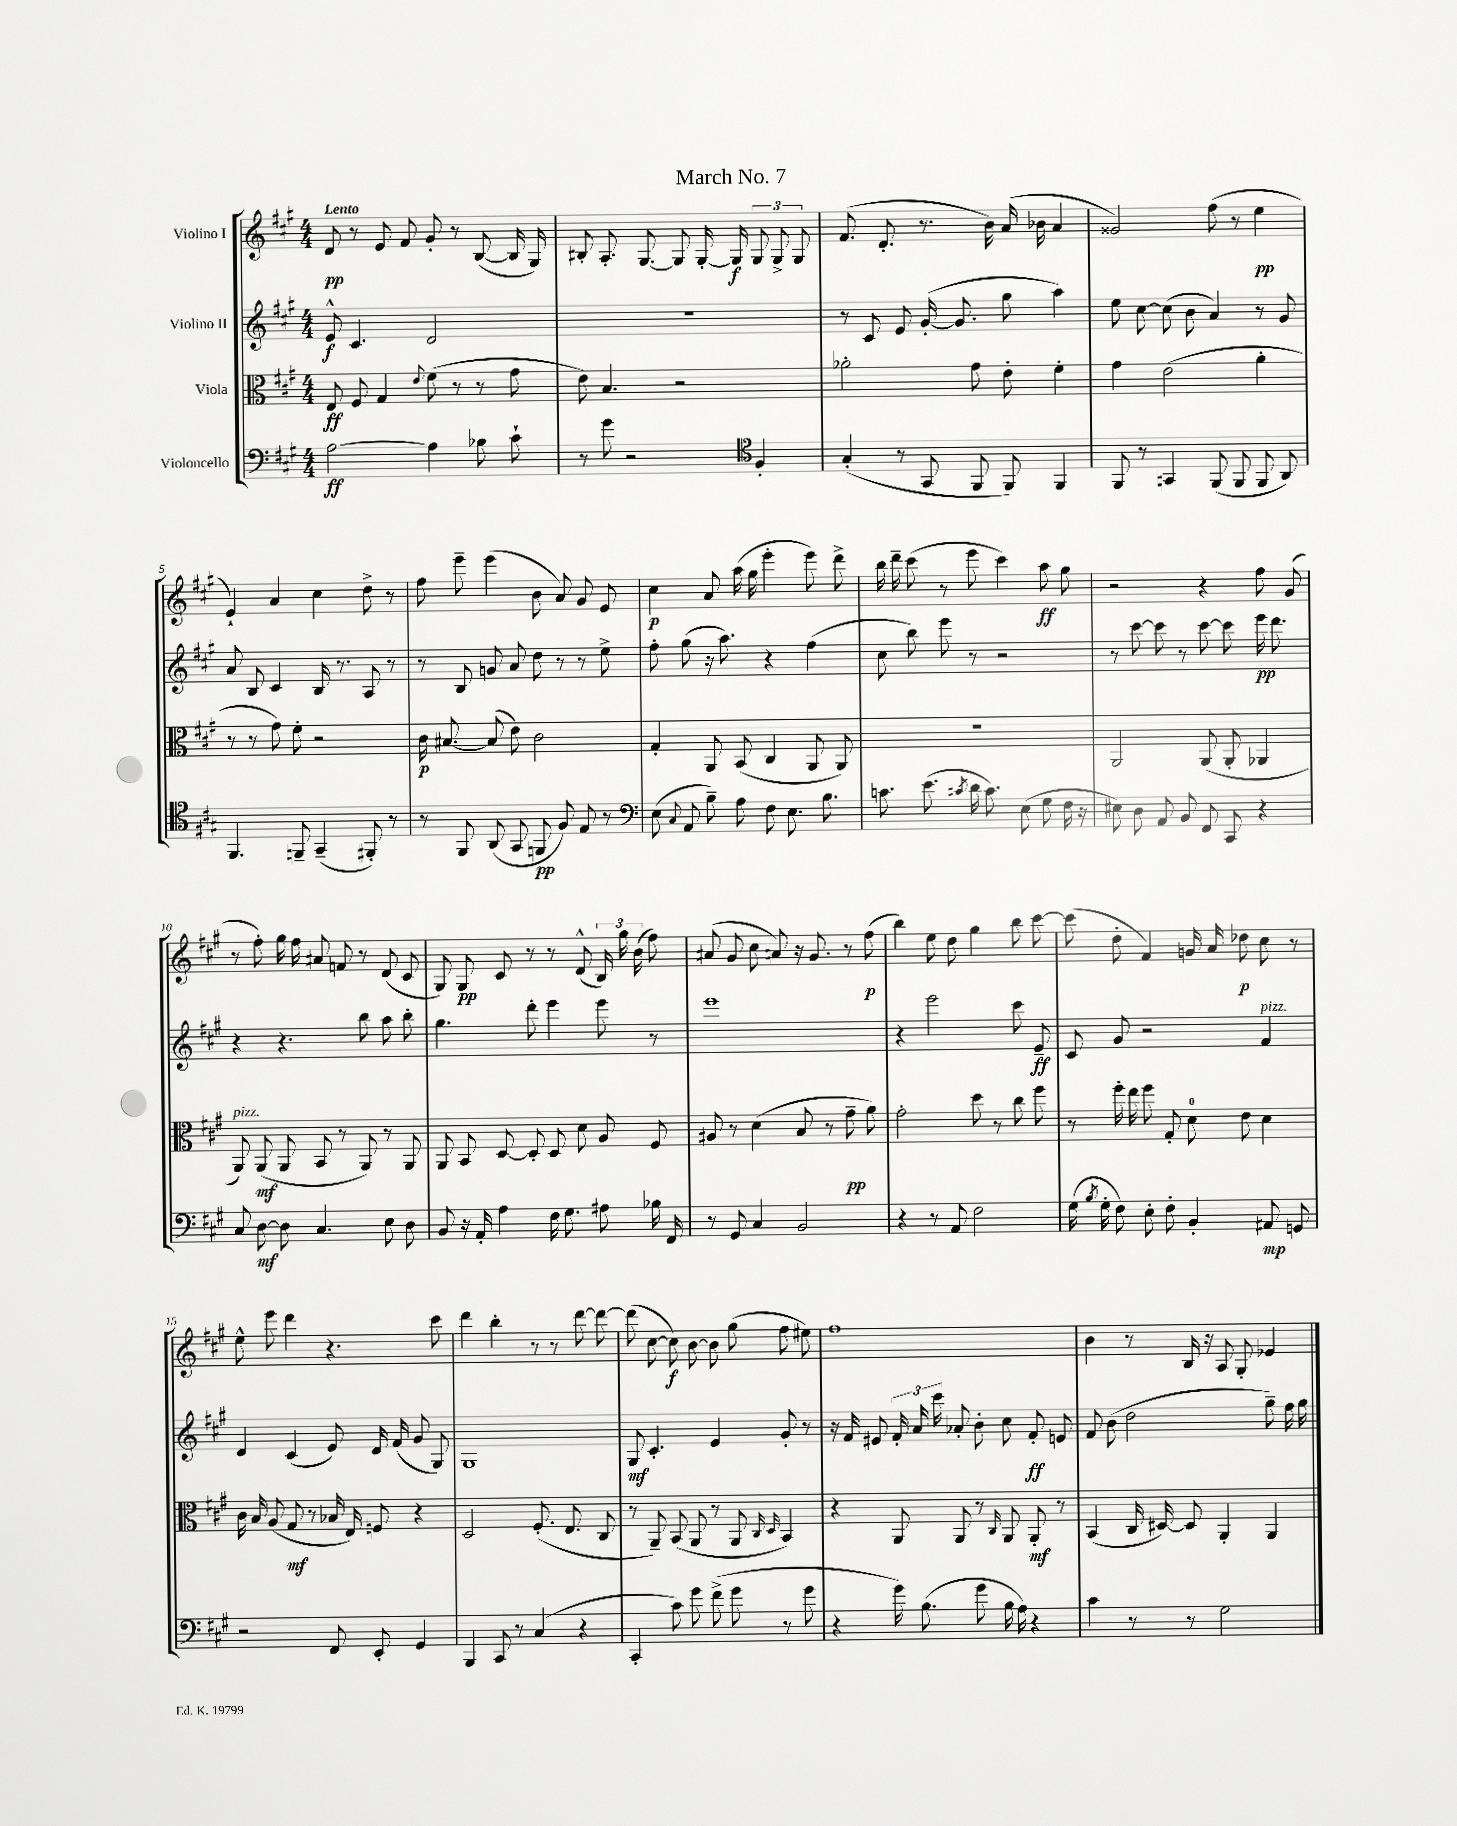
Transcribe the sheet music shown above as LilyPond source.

\header { title = "March No. 7" }
<<
\new StaffGroup <<
\new Staff = "s0" \with { instrumentName = "Violino I" } {
    \clef treble \key a \major \numericTimeSignature \time 4/4 \tempo "Lento"
    \autoBeamOff d'8\pp r8 e'8 fis'8 gis'8-. r8 b8~( b16 gis16) |
    bis8-. a8.-. gis8.~ gis8 gis16~-. gis16\f \tuplet 3/2 { gis8 gis8-> gis8 } |
    fis'8.( d'8.-. r8. b'16) a'16( bes'16 a'4 |
    gisis'2) fis''8( r8 e''4\pp |
    e'4-!) a'4 cis''4 d''8-> r8 |
    fis''8 e'''8-- e'''4( b'8 a'8) gis'8 e'8 |
    cis''4\p a'8 a''16( gis''16 e'''4-. e'''8) d'''8-> |
    b''16 d'''16-- cis'''8( r8 e'''8 cis'''4) a''8\ff gis''8 |
    r2 r4 fis''8 gis'8( |
    r8 fis''8-.) gis''16 fis''16 ais'8 f'8 r8 d'8( cis'8 |
    gis8) gis8\pp cis'8 r8 r8 d'8-^( \tuplet 3/2 { b16) gis''16 b'16( } fis''8) |
    ais'8( gis'8 cis''8 a'8) r16 gis'8. r8 fis''8\p( |
    b''4) e''8 d''8 gis''4 b''8 cis'''8~ |
    cis'''8( d''8-. fis'4) g'16 a'16 des''8\p cis''8 r8 |
    e''8-^ e'''8 d'''4 r4. cis'''8 |
    d'''4 b''4-. r8 r8 d'''8~ d'''8~ |
    d'''8( cis''8~ cis''8\f) b'8~ b'8 gis''8( fis''8 eis''8) |
    fis''1 |
    b'4 r8 b16 r16 a8 gis8-. ees'4 \bar "|." |
}
\new Staff = "s1" \with { instrumentName = "Violino II" } {
    \clef treble \key a \major \numericTimeSignature \time 4/4
    \autoBeamOff e'8-^\f cis'4. d'2 |
    R1 |
    r8 cis'8 e'8 gis'16~-.( gis'8. gis''8 a''4) |
    e''8 cis''8~ cis''8( b'8 a'4) r8 gis'8 |
    a'8 b8 cis'4 b16 r8. a8 r8 |
    r8 b8 g'8 a'8 d''8 r8 r8 e''8-> |
    fis''8-. gis''8( r16 a''8.) r4 fis''4( |
    cis''8 b''8) e'''8 r8 r2 |
    r8 cis'''8~ cis'''8 r8 cis'''8~ cis'''8 e'''16\pp d'''8. |
    r4 r4. b''8 a''8 b''8-. |
    gis''4. d'''8-. e'''4 e'''8 r8 |
    e'''1 |
    r4 e'''2 cis'''8 e'8--\ff |
    cis'8 gis'8 r2 fis'4^\markup { \italic "pizz." } |
    d'4 cis'4( e'8) d'16 fis'16( gis'8 gis8) |
    gis1 |
    gis8\mf cis'4.-. e'4 gis'8-. r8 |
    r16 fis'16 eis'8 \tuplet 3/2 { fis'16-. a'16 cis'''16 } aes'8-. b'8-. cis''8 fis'8-.\ff e'8 |
    fis'8 b'8( d''2 gis''8--) fis''16 gis''16 \bar "|." |
}
\new Staff = "s2" \with { instrumentName = "Viola" } {
    \clef alto \key a \major \numericTimeSignature \time 4/4
    \autoBeamOff e8\ff fis8 gis4 \appoggiatura { e'8 } fis'8( r8 r8 gis'8 |
    e'8) b4. r2 |
    aes'2-. gis'8 e'8-. fis'4-. |
    gis'4 e'2( a'4-. |
    r8 r8 gis'8) fis'8-. r2 |
    cis'16\p bis8.~ bis8( e'8) cis'2 |
    gis4-. a,8 b,8( cis4 a,8 a,8) |
    R1 |
    a,2 a,8( a,8-. aes,4 |
    a,8^\markup { \italic "pizz." }) a,8\mf( a,8 b,8 r8 a,8) r8 a,8 |
    a,8 b,8 d8~ d8-. d8 d'8 a8 fis8 |
    ais8 r8 d'4( b8 r8 gis'8--\pp a'8) |
    gis'2-. d''8 r8 cis''8 fis''8 |
    r8 fis''16-. e''16 fis''8 gis8-. d'8-0 e'8 d'4 |
    cis'16 b16 a8( gis8\mf r8 bes16 e16) f8 r4 |
    d2 fis8.-.( e8. cis8 |
    r8 a,8--) b,8( a,8 r8 a,8 \grace { cis16 d16 } b,4) |
    r4 a,8 a,8 r8 \grace { cis16 } a,8 a,8-.\mf r8 |
    b,4( cis16 dis16~) dis8 a,4-. a,4 \bar "|." |
}
\new Staff = "s3" \with { instrumentName = "Violoncello" } {
    \clef bass \key a \major \numericTimeSignature \time 4/4
    \autoBeamOff a2~\ff a4 bes8 cis'8-! |
    r8 gis'8 r2 \clef tenor fis4-. |
    gis4-.( r8 gis,8 fis,8 fis,8) fis,4 |
    fis,8 r8 g,4 fis,8( fis,8 fis,8 a,8) |
    fis,4. f,8-- gis,4--( fis,8-.) r8 |
    r8 fis,8 a,8( gis,8 f,8\pp fis8) e8 r8 |
    \clef bass e8( \appoggiatura { cis8 } a,8 b8--) a8 fis8 e8. b8. |
    c'8. e'8.( \acciaccatura { cis'8 } d'16 cis'8.) e8( gis8 fis16 r16 |
    eis8) d8 a,8 b,8 fis,8 cis,8 r4 |
    cis8 d8~\mf d8 cis4. e8 d8 |
    b,8 r16 a,16-. a4 fis16 gis8. ais8 bes16 fis,16 |
    r8 gis,8 cis4 b,2 |
    r4 r8 a,8 fis2 |
    gis16( \acciaccatura { b8 } gis16-. fis8) e8-. fis8-. b,4-. ais,8\mp g,8 |
    r2 fis,8 e,8-. gis,4 |
    b,,4 cis,8 r8 cis4( r4 |
    cis,4-. cis'8) gis'8 fis'8->( gis'8 r8 gis'8 |
    r4 gis'16) b8.( gis'8 b16 a16) r4 |
    cis'4 r8 r8 gis2 \bar "|." |
}
>>
>>
